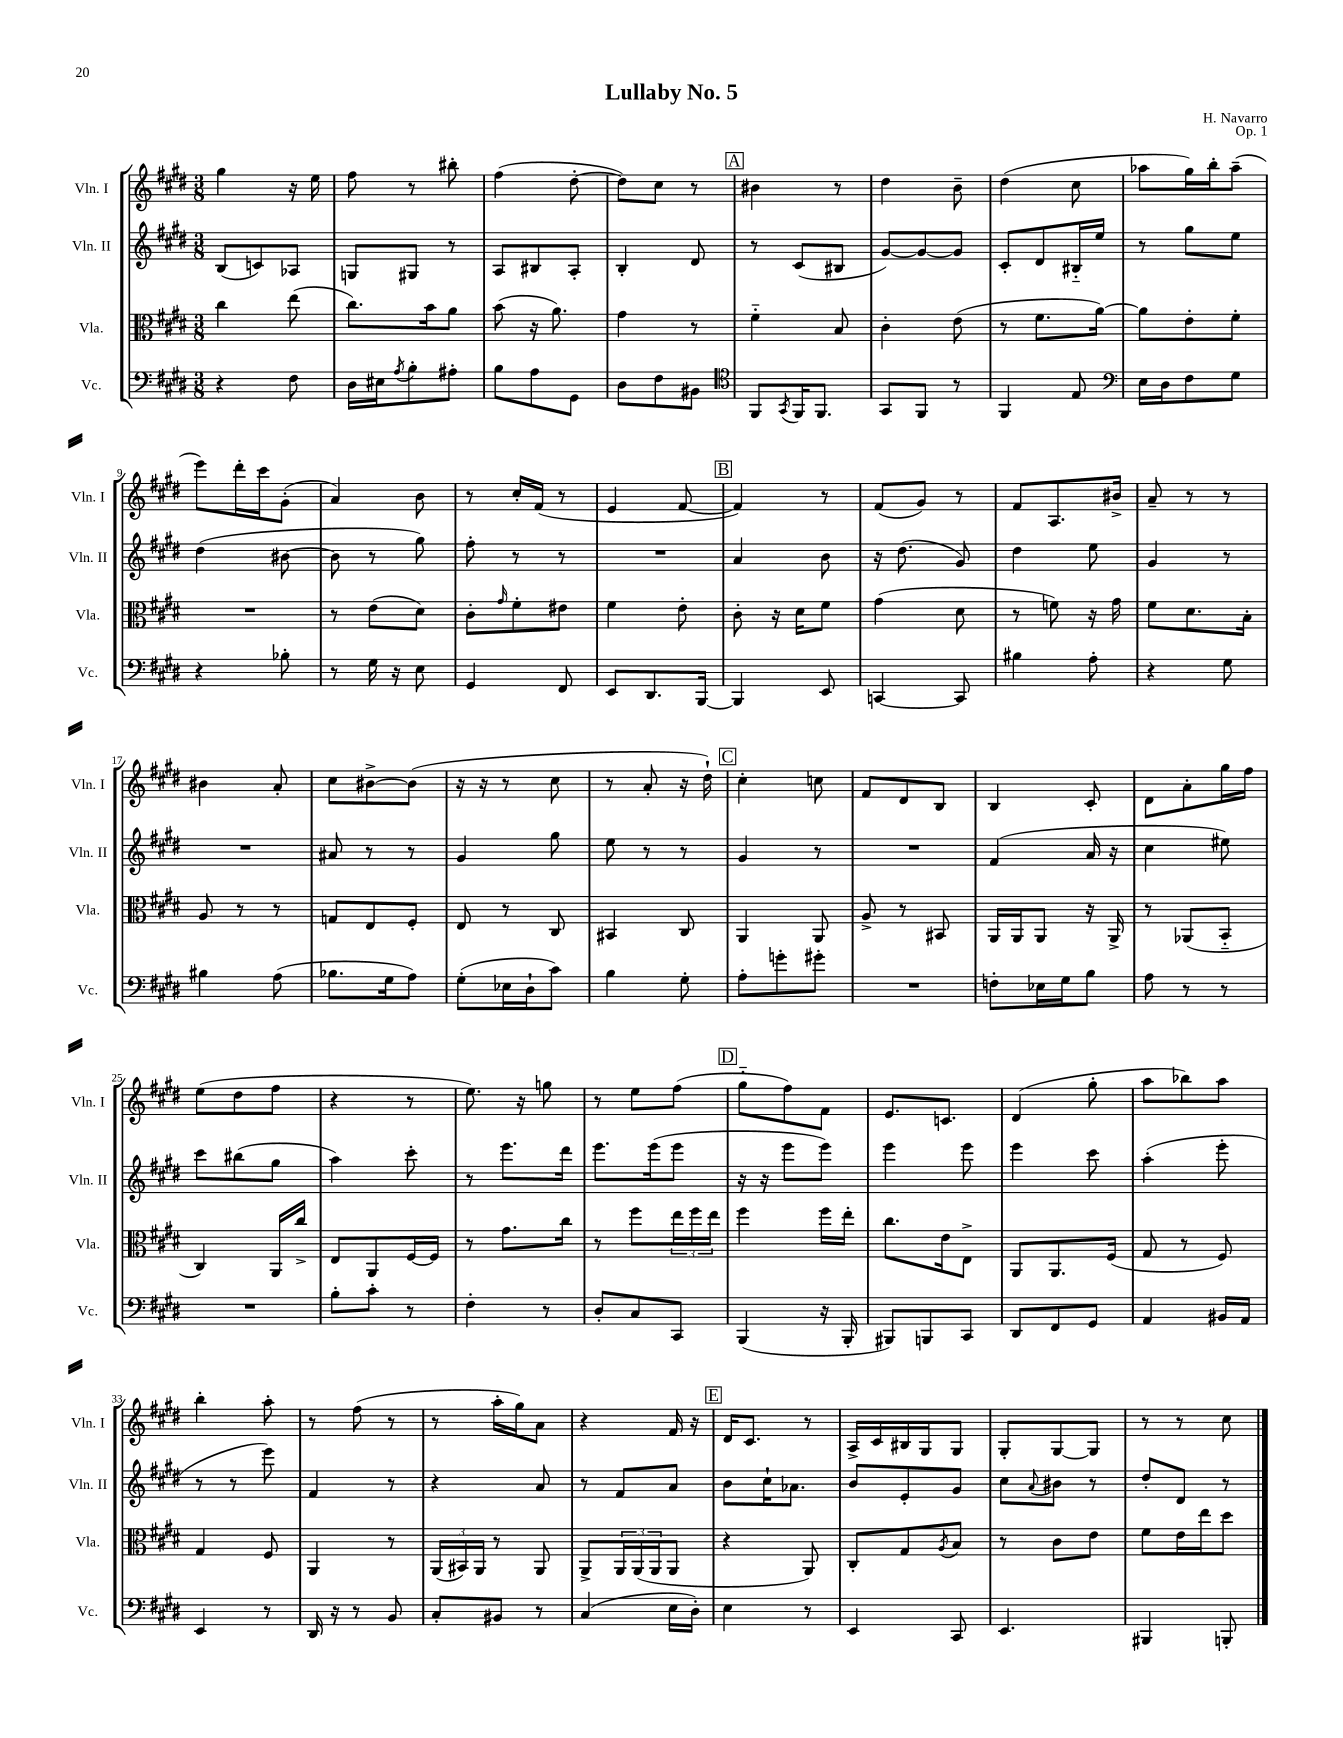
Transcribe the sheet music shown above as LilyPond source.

\header { title = "Lullaby No. 5" composer = "H. Navarro" opus = "Op. 1" }
<<
\new StaffGroup <<
\new Staff = "s0" \with { instrumentName = "Vln. I" shortInstrumentName = "Vln. I" } {
    \clef treble \key e \major \numericTimeSignature \time 3/8
    gis''4 r16 e''16 |
    fis''8 r8 bis''8-. |
    fis''4( dis''8~-. |
    dis''8) cis''8 r8 |
    \mark \markup { \box "A" } bis'4 r8 |
    dis''4 b'8-- |
    dis''4( cis''8 |
    aes''8 gis''16) b''16-. aes''8--( |
    e'''8) dis'''16-. cis'''16 gis'8-.( |
    a'4) b'8 |
    r8 cis''16-. fis'16( r8 |
    e'4 fis'8~ |
    \mark \markup { \box "B" } fis'4) r8 |
    fis'8( gis'8) r8 |
    fis'8 a8. bis'16-> |
    a'8-- r8 r8 |
    bis'4 a'8-. |
    cis''8 bis'8~-> bis'8( |
    r16 r16 r8 cis''8 |
    r8 a'8-. r16 dis''16-!) |
    \mark \markup { \box "C" } cis''4-. c''8 |
    fis'8 dis'8 b8 |
    b4 cis'8-. |
    dis'8 a'8-. gis''16 fis''16 |
    e''8( dis''8 fis''8 |
    r4 r8 |
    e''8.) r16 g''8 |
    r8 e''8 fis''8( |
    \mark \markup { \box "D" } gis''8-_ fis''8) fis'8 |
    e'8. c'8. |
    dis'4( gis''8-. |
    a''8 bes''8) a''8 |
    b''4-. a''8-. |
    r8 fis''8( r8 |
    r8 a''16-. gis''16) a'8 |
    r4 fis'16 r16 |
    \mark \markup { \box "E" } dis'16 cis'8. r8 |
    a16-> cis'16 bis16 gis16 gis8 |
    gis8-. gis8~ gis8 |
    r8 r8 cis''8 \bar "|." |
}
\new Staff = "s1" \with { instrumentName = "Vln. II" shortInstrumentName = "Vln. II" } {
    \clef treble \key e \major \numericTimeSignature \time 3/8
    b8( c'8) aes8 |
    g8 gis8 r8 |
    a8 bis8 a8-. |
    b4-. dis'8 |
    \mark \markup { \box "A" } r8 cis'8( bis8 |
    gis'8~) gis'8~ gis'8 |
    cis'8-. dis'8 bis16-_ e''16 |
    r8 gis''8 e''8 |
    dis''4( bis'8~ |
    bis'8 r8 gis''8) |
    fis''8-. r8 r8 |
    R4. |
    \mark \markup { \box "B" } a'4 b'8 |
    r16 dis''8.( gis'8) |
    dis''4 e''8 |
    gis'4 r8 |
    R4. |
    ais'8 r8 r8 |
    gis'4 gis''8 |
    e''8 r8 r8 |
    \mark \markup { \box "C" } gis'4 r8 |
    R4. |
    fis'4( a'16 r16 |
    cis''4 eis''8) |
    cis'''8 bis''8( gis''8 |
    a''4) cis'''8-. |
    r8 e'''8. dis'''16 |
    e'''8. e'''16( e'''8 |
    \mark \markup { \box "D" } r16 r16 e'''8 e'''8) |
    e'''4 e'''8 |
    e'''4 cis'''8 |
    a''4-.( e'''8-. |
    r8 r8 e'''8) |
    fis'4 r8 |
    r4 a'8 |
    r8 fis'8 a'8 |
    \mark \markup { \box "E" } b'8 cis''16-! aes'8. |
    b'8 e'8-. gis'8 |
    cis''8 \appoggiatura { a'8 } bis'8 r8 |
    dis''8-. dis'8 r8 \bar "|." |
}
\new Staff = "s2" \with { instrumentName = "Vla." shortInstrumentName = "Vla." } {
    \clef alto \key e \major \numericTimeSignature \time 3/8
    cis''4 e''8( |
    cis''8.) b'16 a'8 |
    b'8( r16 a'8.) |
    gis'4 r8 |
    \mark \markup { \box "A" } fis'4-_ b8 |
    cis'4-. e'8( |
    r8 fis'8. a'16~) |
    a'8 e'8-. fis'8-. |
    R4. |
    r8 e'8( dis'8) |
    cis'8-. \grace { gis'16 } fis'8-. eis'8 |
    fis'4 e'8-. |
    \mark \markup { \box "B" } cis'8-. r16 dis'16 fis'8 |
    gis'4( dis'8 |
    r8 f'8) r16 gis'16 |
    fis'8 dis'8. b16-. |
    a8 r8 r8 |
    g8 e8 fis8-. |
    e8 r8 cis8 |
    bis,4 cis8 |
    \mark \markup { \box "C" } a,4 a,8 |
    a8-> r8 bis,8 |
    a,16 a,16 a,8 r16 a,16-> |
    r8 aes,8( b,8-_ |
    cis4) a,16 cis''16-> |
    e8 a,8 fis16~ fis16 |
    r8 gis'8. cis''16 |
    r8 fis''8 \tuplet 3/2 { e''16 fis''16 e''16 } |
    \mark \markup { \box "D" } fis''4 fis''16 e''16-. |
    cis''8. e'16 e8-> |
    a,8 a,8. fis16( |
    gis8 r8 fis8) |
    gis4 fis8 |
    a,4 r8 |
    \tuplet 3/2 { a,16( bis,16) a,16 } r8 a,8 |
    a,8-> \tuplet 3/2 { a,16 a,16( a,16 } a,8 |
    \mark \markup { \box "E" } r4 a,8) |
    cis8-. gis8 \acciaccatura { a8 } b8 |
    r8 cis'8 e'8 |
    fis'8 e'16 e''16 dis''8 \bar "|." |
}
\new Staff = "s3" \with { instrumentName = "Vc." shortInstrumentName = "Vc." } {
    \clef bass \key e \major \numericTimeSignature \time 3/8
    r4 fis8 |
    dis16 eis16 \acciaccatura { a8 } b8-. ais8-. |
    b8 a8 gis,8 |
    dis8 fis8 bis,8 |
    \mark \markup { \box "A" } \clef tenor fis,8 \acciaccatura { gis,8 } fis,16 fis,8. |
    gis,8 fis,8 r8 |
    fis,4 e8 |
    \clef bass e16 dis16 fis8 gis8 |
    r4 bes8-. |
    r8 gis16 r16 e8 |
    gis,4 fis,8 |
    e,8 dis,8. b,,16~ |
    \mark \markup { \box "B" } b,,4 e,8 |
    c,4~ c,8 |
    bis4 a8-. |
    r4 gis8 |
    bis4 a8( |
    bes8. gis16 a8) |
    gis8-.( ees16 dis16-! cis'8) |
    b4 gis8-. |
    \mark \markup { \box "C" } a8-. g'8-. gis'8-. |
    R4. |
    f8-. ees16 gis16 b8 |
    a8 r8 r8 |
    R4. |
    b8-. cis'8-. r8 |
    fis4-. r8 |
    dis8-. cis8 cis,8 |
    \mark \markup { \box "D" } b,,4( r16 b,,16-. |
    bis,,8) b,,8 cis,8 |
    dis,8 fis,8 gis,8 |
    a,4 bis,16 a,16 |
    e,4 r8 |
    dis,16 r16 r8 b,8 |
    cis8-. bis,8 r8 |
    cis4( e16 dis16-.) |
    \mark \markup { \box "E" } e4 r8 |
    e,4 cis,8 |
    e,4. |
    bis,,4 b,,8-. \bar "|." |
}
>>
>>
